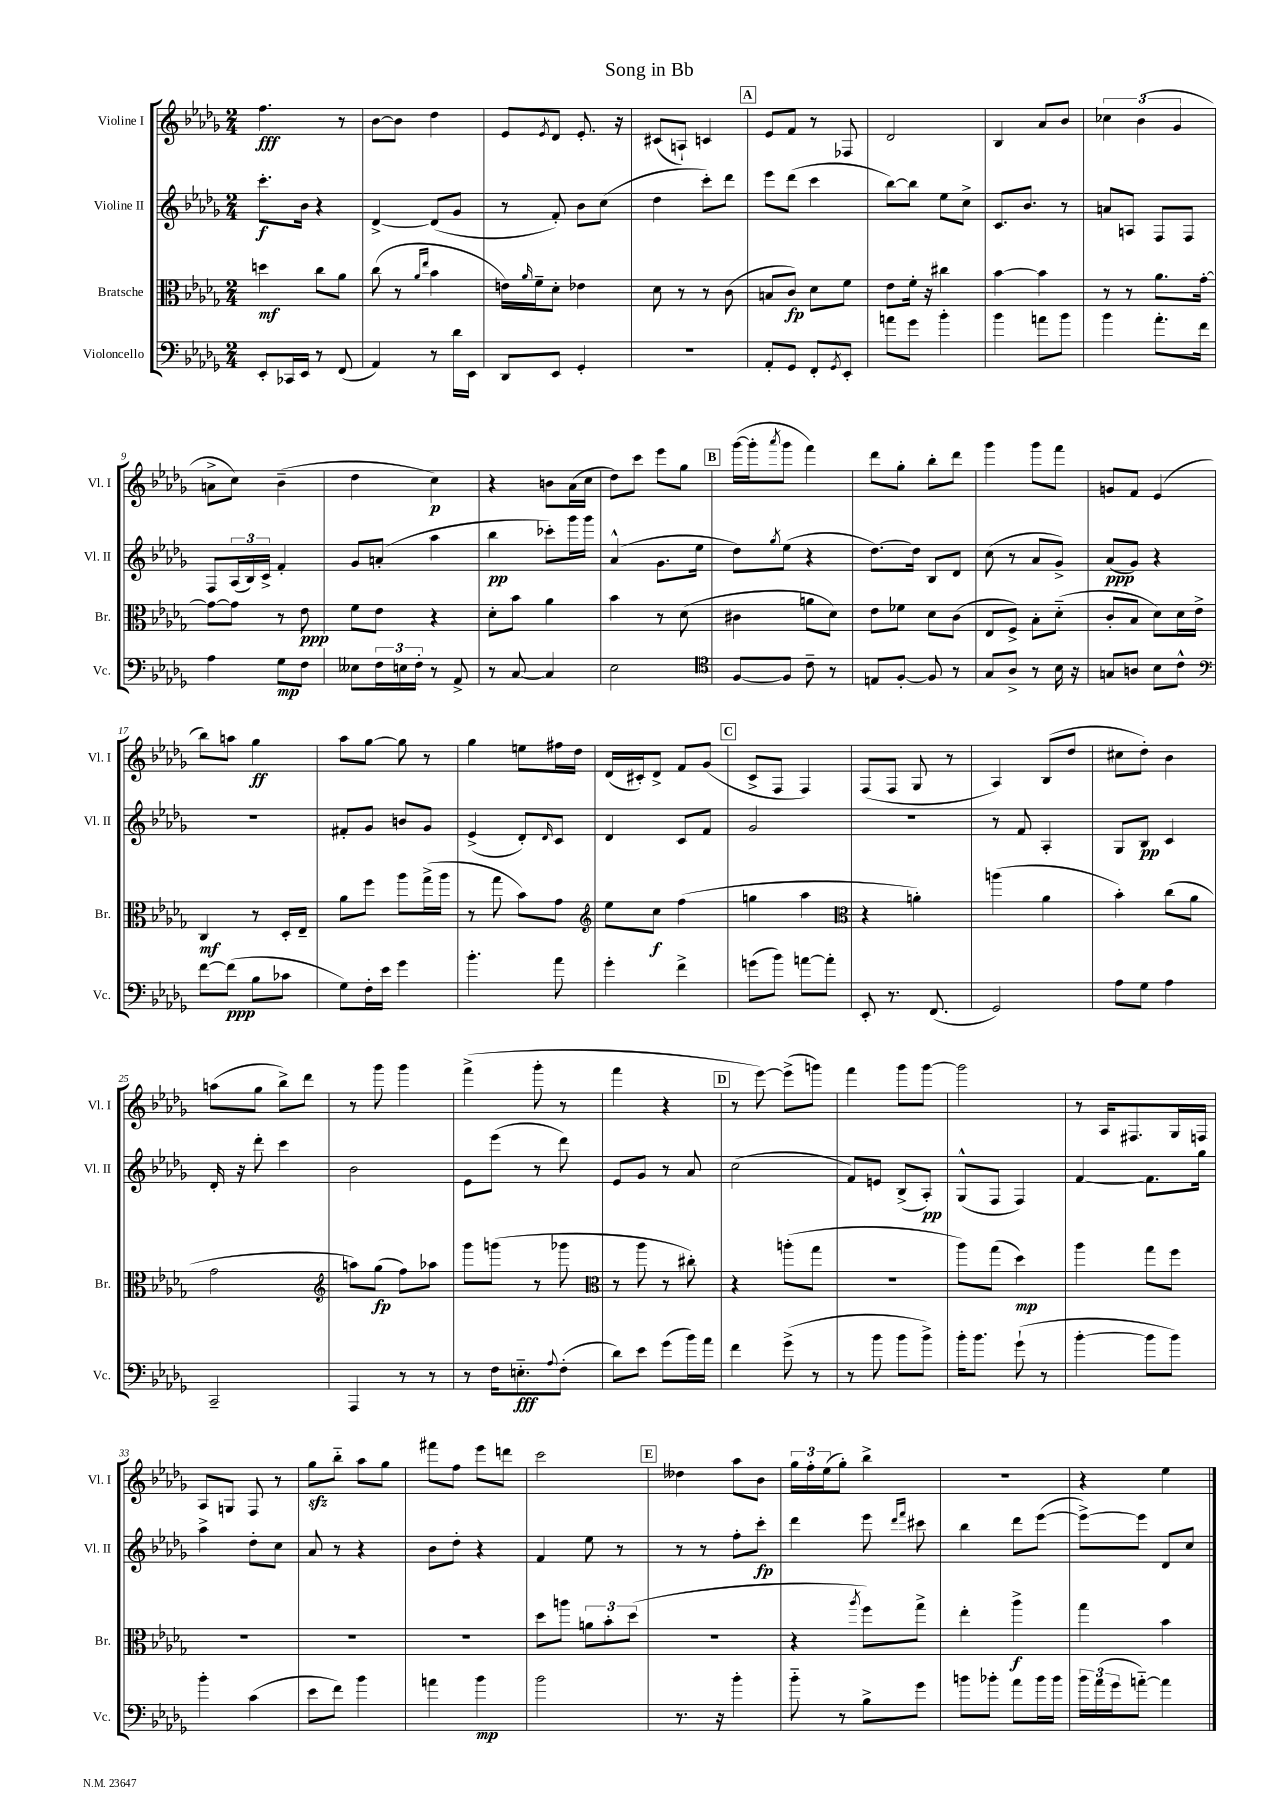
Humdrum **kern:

**kern	**kern	**kern	**kern
*staff4	*staff3	*staff2	*staff1
*clefF4	*clefC3	*clefG2	*clefG2
*k[b-e-a-d-g-]	*k[b-e-a-d-g-]	*k[b-e-a-d-g-]	*k[b-e-a-d-g-]
*M2/4	*M2/4	*M2/4	*M2/4
8EE-'	4dd	8.ccc'	4.ff
16CC-	.	.	.
16EE-	.	16b-	.
8r	8cc	4r	.
(8FF	8a-	.	8r
=	=	=	=
4AA-)	(8cc	[4d-^	[8b-
.	8r	.	8b-]
.	16qqa-	.	.
.	16qqee-	.	.
8r	4b-	(8d-]	4dd-
16d-	.	8g-	.
16EE-	.	.	.
=	=	=	=
8DD-	16e)	8r	8e-
.	16qqa-	.	.
.	16f~	.	.
.	.	.	8qe-
8EE-	8d-'	8f')	8d-
4GG-'	4e-	8b-	8.e-'
.	.	(8cc	.
.	.	.	16r
=	=	=	=
2r	8d-	4dd-	(8c#
.	8r	.	8A`)
.	8r	8ccc')	4c
.	(8c	8ddd-	.
=	=	=	=
8AA-'	8B	8eee-	8e-
8GG-	8c)	(8ddd-	8f
8FF'	8d-	4ccc	8r
8qGG-	.	.	.
8EE-'	8f	.	8F-
=	=	=	=
8a	8e-	[8bb-)	2d-
8g-	16f'	8bb-]	.
.	16r	.	.
4b-'	4cc#	8ee-	.
.	.	8cc^	.
=	=	=	=
4b-	[4b-	8.c	4B-
.	.	8.b-	.
8a	4b-]	.	8a-
8b-	.	8r	8b-
=	=	=	=
4b-	8r	8a	6cc-
.	8r	8A	.
.	.	.	(6b-
8.a-'	8.a-	8F	.
.	.	.	6g-
.	.	8F	.
16f	[16g-'	.	.
=	=	=	=
4A-	8g-_	8F	8a^
.	8g-]	(24A-	8cc)
.	.	24B-)	.
.	.	24c^	.
8G-	8r	4f'	(4b-~
8F	8e-	.	.
=	=	=	=
8E--	8f	8g-	4dd-
24F	8e-	(8a'	.
24E	.	.	.
24F'	.	.	.
8r	4r	4aa-	4cc)
8AA-^	.	.	.
=	=	=	=
8r	8d-'	4bb-	4r
[8C	8b-	.	.
4C]	4a-	8ccc-')	8b
.	.	16ggg-	(16a-
.	.	16ggg-	16cc
=	=	=	=
2E-	4b-	(4a-^^	8dd-)
.	.	.	8ccc
.	8r	8.g-	8eee-
.	(8d-	.	8gg-
.	.	16ee-	.
=	=	=	=
*clefC4	*	*	*
[8F	4c#	8dd-)	([16ggg-
.	.	.	16ggg-']
.	.	8qgg-	8qaaa-
8F]	.	(8ee-	8ggg-
8c~	8a	4r	4fff)
8r	8d-)	.	.
=	=	=	=
8E	8e-	[8.dd-)	8ddd-
[8F'	8f-	.	8gg-'
.	.	16dd-]	.
8F]	8d-	8B-	8bb-'
8r	(8c	8d-	8ddd-
=	=	=	=
8G-	8E-	(8cc	4ggg-
8A-^	8F^)	8r	.
8r	8B-'	8a-	8ggg-
16B-	(8d-'~	8g-^)	8fff
16r	.	.	.
=	=	=	=
8G	8c'	(8a-	8g
8A	8B-	8g-)	8f
8B-	8d-)	4r	(4e-
8c^^	16d-	.	.
.	16e-^	.	.
=	=	=	=
*clefF4	*	*	*
[8f	4C	2r	8bb-)
(8f]	.	.	8aa
8B-	8r	.	4gg-
8c-	16D-'	.	.
.	16E-~	.	.
=	=	=	=
8G-)	8a-	8f#'	8aa-
16F'	8ff	8g-	[8gg-
16e-	.	.	.
4g-	8aa-	8b	8gg-]
.	(16gg-^	8g-	8r
.	16aa-	.	.
=	=	=	=
4.b-'	8r	(4e-^	4gg-
.	8gg-	.	.
.	8b-)	8d-')	8ee
.	.	16qqd-	.
8a-	8g-	8c	16ff#
.	.	.	16dd-
=	=	=	=
*	*clefG2	*	*
4g-'	8ee-	4d-	(16d-
.	.	.	16c#')
.	8cc	.	8d-^
4f^	(4ff	8c	8f
.	.	8f	(8g-
=	=	=	=
(8g	4gg	2g-	8c^
8b-)	.	.	8F
[8a	4aa-	.	4F)
8a']	.	.	.
=	=	=	=
*	*clefC3	*	*
8EE-'	4r	2r	(8F
8.r	.	.	8F
.	4a')	.	8G-
(8.FF	.	.	.
.	.	.	8r
=	=	=	=
2GG-)	(4aa	8r	4A-)
.	.	8f	.
.	4a-	4A-'	(8B-
.	.	.	8dd-
=	=	=	=
8A-	4b-')	8G-	8cc#
8G-	.	8B-	8dd-')
4A-	(8cc	4c	4b-
.	8a-	.	.
=	=	=	=
2CC~	2g-	16d-'	(8aa
.	.	16r	.
.	.	8ddd-'	8gg-
.	.	4ccc	8bb-^)
.	.	.	8ddd-
=	=	=	=
*	*clefG2	*	*
4AAA-	8aa)	2b-	8r
.	(8gg-	.	8ggg-
8r	8ff)	.	4ggg-
8r	8aa-	.	.
=	=	=	=
8r	8ggg-	8e-	(4fff^
16F	(8ggg	(8eee-	.
8.E'~	.	.	.
.	8r	8r	8ggg-'
8qqA-	.	.	.
(8F'	8ggg-	8ddd-)	8r
=	=	=	=
*	*clefC3	*	*
8d-)	8r	8e-	4fff
8e-	8aa-	8g-	.
(8g-	8r	8r	4r
16b-)	8cc#')	8a-	.
16a-	.	.	.
=	=	=	=
4f	4r	(2cc	8r
.	.	.	[8eee-)
(8g-^	(8aa'	.	(8eee-^]
8r	8gg-	.	8ggg)
=	=	=	=
8r	2r	8f)	4fff
8b-	.	8e	.
8b-	.	(8B-^	8ggg-
8b-^)	.	8A-')	[8ggg-
=	=	=	=
16b-'	8aa-)	(8G-^^	2ggg-]
8.b-	.	.	.
.	(8gg-	8F	.
(8g-`	4dd-)	4F)	.
8r	.	.	.
=	=	=	=
[4b-'	4aa-	[4f	8r
.	.	.	16A-
.	.	.	8.F#
8b-]	8gg-	8.f]	.
8b-)	8ff	.	16G-
.	.	16gg-	16F
=	=	=	=
4b-'	2r	4aa-^	8A-
.	.	.	8G
(4c	.	8dd-'	8F
.	.	8cc	8r
=	=	=	=
8e-	2r	8a-	8gg-
8f)	.	8r	8bb-'~
4b-	.	4r	8aa-
.	.	.	8gg-
=	=	=	=
4a	2r	8b-	8fff#
.	.	8dd-'	8ff
4b-	.	4r	8eee-
.	.	.	8ddd
=	=	=	=
2b-	8dd-	4f	2ccc
.	8aa	.	.
.	12a	8ee-	.
.	12b-'	.	.
.	.	8r	.
.	(12dd-	.	.
=	=	=	=
8.r	2r	8r	4dd--
.	.	8r	.
16r	.	.	.
4b-'	.	8ff'	8aa-
.	.	8ccc'	8b-
=	=	=	=
8b-'~	4r	4ddd-	24gg-
.	.	.	24ff'
.	.	.	(24ee-
8r	.	.	8gg-')
.	8qaa-	.	.
8B-^	8ff)	8eee-	4bb-^
.	.	16qqddd-	.
.	.	16qqfff	.
8g-	8gg-^	8ccc#	.
=	=	=	=
8b	4ee-'	4bb-	2r
8b-'	.	.	.
8a-	4aa-^	8ddd-	.
16b-	.	([8eee-	.
16b-	.	.	.
=	=	=	=
24b-	4gg-	8eee-^_)	4r
(24a-	.	.	.
24g-	.	.	.
[8a'~)	.	8eee-]	.
4a]	4b-	8d-	4ee-
.	.	8cc	.
==	==	==	==
*-	*-	*-	*-
